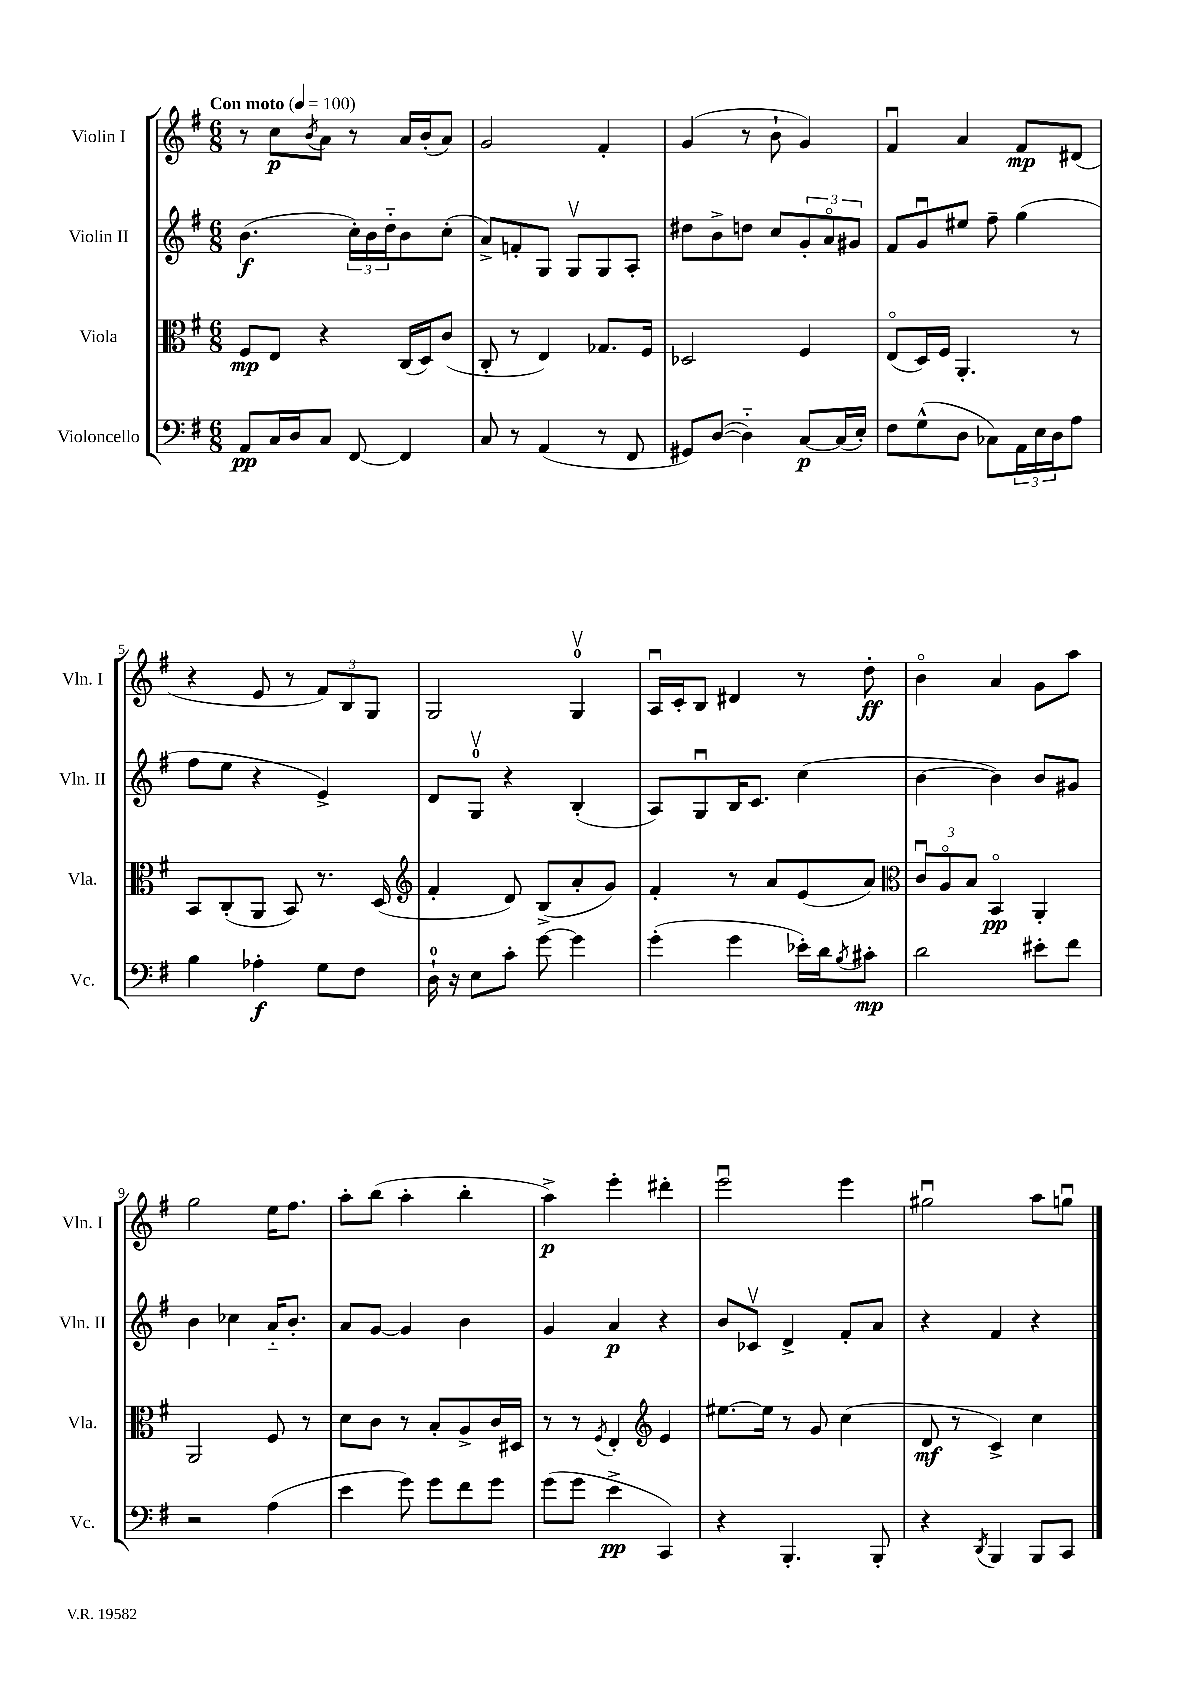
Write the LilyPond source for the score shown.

<<
\new StaffGroup <<
\new Staff = "s0" \with { instrumentName = "Violin I" shortInstrumentName = "Vln. I" } {
    \clef treble \key g \major \numericTimeSignature \time 6/8 \tempo "Con moto" 4 = 100
    r8 c''8\p \acciaccatura { b'8 } a'8 r8 a'16 b'16-.( a'8) |
    g'2 fis'4-. |
    g'4( r8 b'8-! g'4) |
    fis'4\downbow a'4 fis'8\mp dis'8( |
    r4 e'8 r8 \tuplet 3/2 { fis'8) b8 g8 } |
    g2 g4-0\upbow |
    a16\downbow c'16-. b8 dis'4 r8 d''8-.\ff |
    b'4\flageolet a'4 g'8 a''8 |
    g''2 e''16 fis''8. |
    a''8-. b''8( a''4-. b''4-. |
    a''4->\p) e'''4-. dis'''4-. |
    e'''2\downbow e'''4 |
    gis''2\downbow a''8 g''8\downbow \bar "|." |
}
\new Staff = "s1" \with { instrumentName = "Violin II" shortInstrumentName = "Vln. II" } {
    \clef treble \key g \major \numericTimeSignature \time 6/8
    b'4.\f( \tuplet 3/2 { c''16-.) b'16 d''16-_ } b'8 c''8-.( |
    a'8->) f'8-. g8 g8\upbow g8 a8-. |
    dis''8 b'8-> d''8 c''8 \tuplet 3/2 { g'8-. a'8\flageolet gis'8 } |
    fis'8 g'8\downbow eis''8 fis''8-- g''4( |
    fis''8 e''8 r4 e'4->) |
    d'8 g8-0\upbow r4 b4-.( |
    a8) g8\downbow b16 c'8. c''4( |
    b'4~ b'4) b'8 gis'8 |
    b'4 ces''4 a'16-_ b'8.-. |
    a'8 g'8~ g'4 b'4 |
    g'4 a'4\p r4 |
    b'8 ces'8\upbow d'4-> fis'8-. a'8 |
    r4 fis'4 r4 \bar "|." |
}
\new Staff = "s2" \with { instrumentName = "Viola" shortInstrumentName = "Vla." } {
    \clef alto \key g \major \numericTimeSignature \time 6/8
    fis8\mp e8 r4 c16( d16) c'8( |
    c8-. r8 e4) ges8. fis16 |
    des2 fis4 |
    e8\flageolet( d16) fis16 a,4.-. r8 |
    b,8 c8-.( a,8 b,8) r8. d16( |
    \clef treble fis'4-. d'8) b8->( a'8-. g'8) |
    fis'4-. r8 a'8 e'8( a'8) |
    \clef alto \tuplet 3/2 { c'8\downbow a8\flageolet b8 } b,4\flageolet\pp a,4-. |
    a,2 fis8 r8 |
    d'8 c'8 r8 b8-. a8-> c'16 dis16 |
    r8 r8 \acciaccatura { fis8 } e4-. \clef treble e'4 |
    eis''8.~ eis''16 r8 g'8 c''4( |
    d'8\mf r8 c'4->) c''4 \bar "|." |
}
\new Staff = "s3" \with { instrumentName = "Violoncello" shortInstrumentName = "Vc." } {
    \clef bass \key g \major \numericTimeSignature \time 6/8
    a,8\pp c16 d16 c8 fis,8~ fis,4 |
    c8 r8 a,4( r8 fis,8 |
    gis,8) d8~( d4-_) c8~\p c16( e16-.) |
    fis8 g8-^( d8 ces8) \tuplet 3/2 { a,16 e16 d16 } a8 |
    b4 aes4-.\f g8 fis8 |
    d16-0-! r16 e8 c'8-. g'8~ g'4 |
    g'4-.( g'4 ees'16-.) d'16 \acciaccatura { b8 } cis'8-.\mp |
    d'2 eis'8-. fis'8 |
    r2 a4( |
    e'4 g'8) g'8 fis'8 g'8 |
    g'8( g'8 e'4->\pp c,4) |
    r4 b,,4.-. b,,8-. |
    r4 \acciaccatura { d,8 } b,,4 b,,8 c,8 \bar "|." |
}
>>
>>
